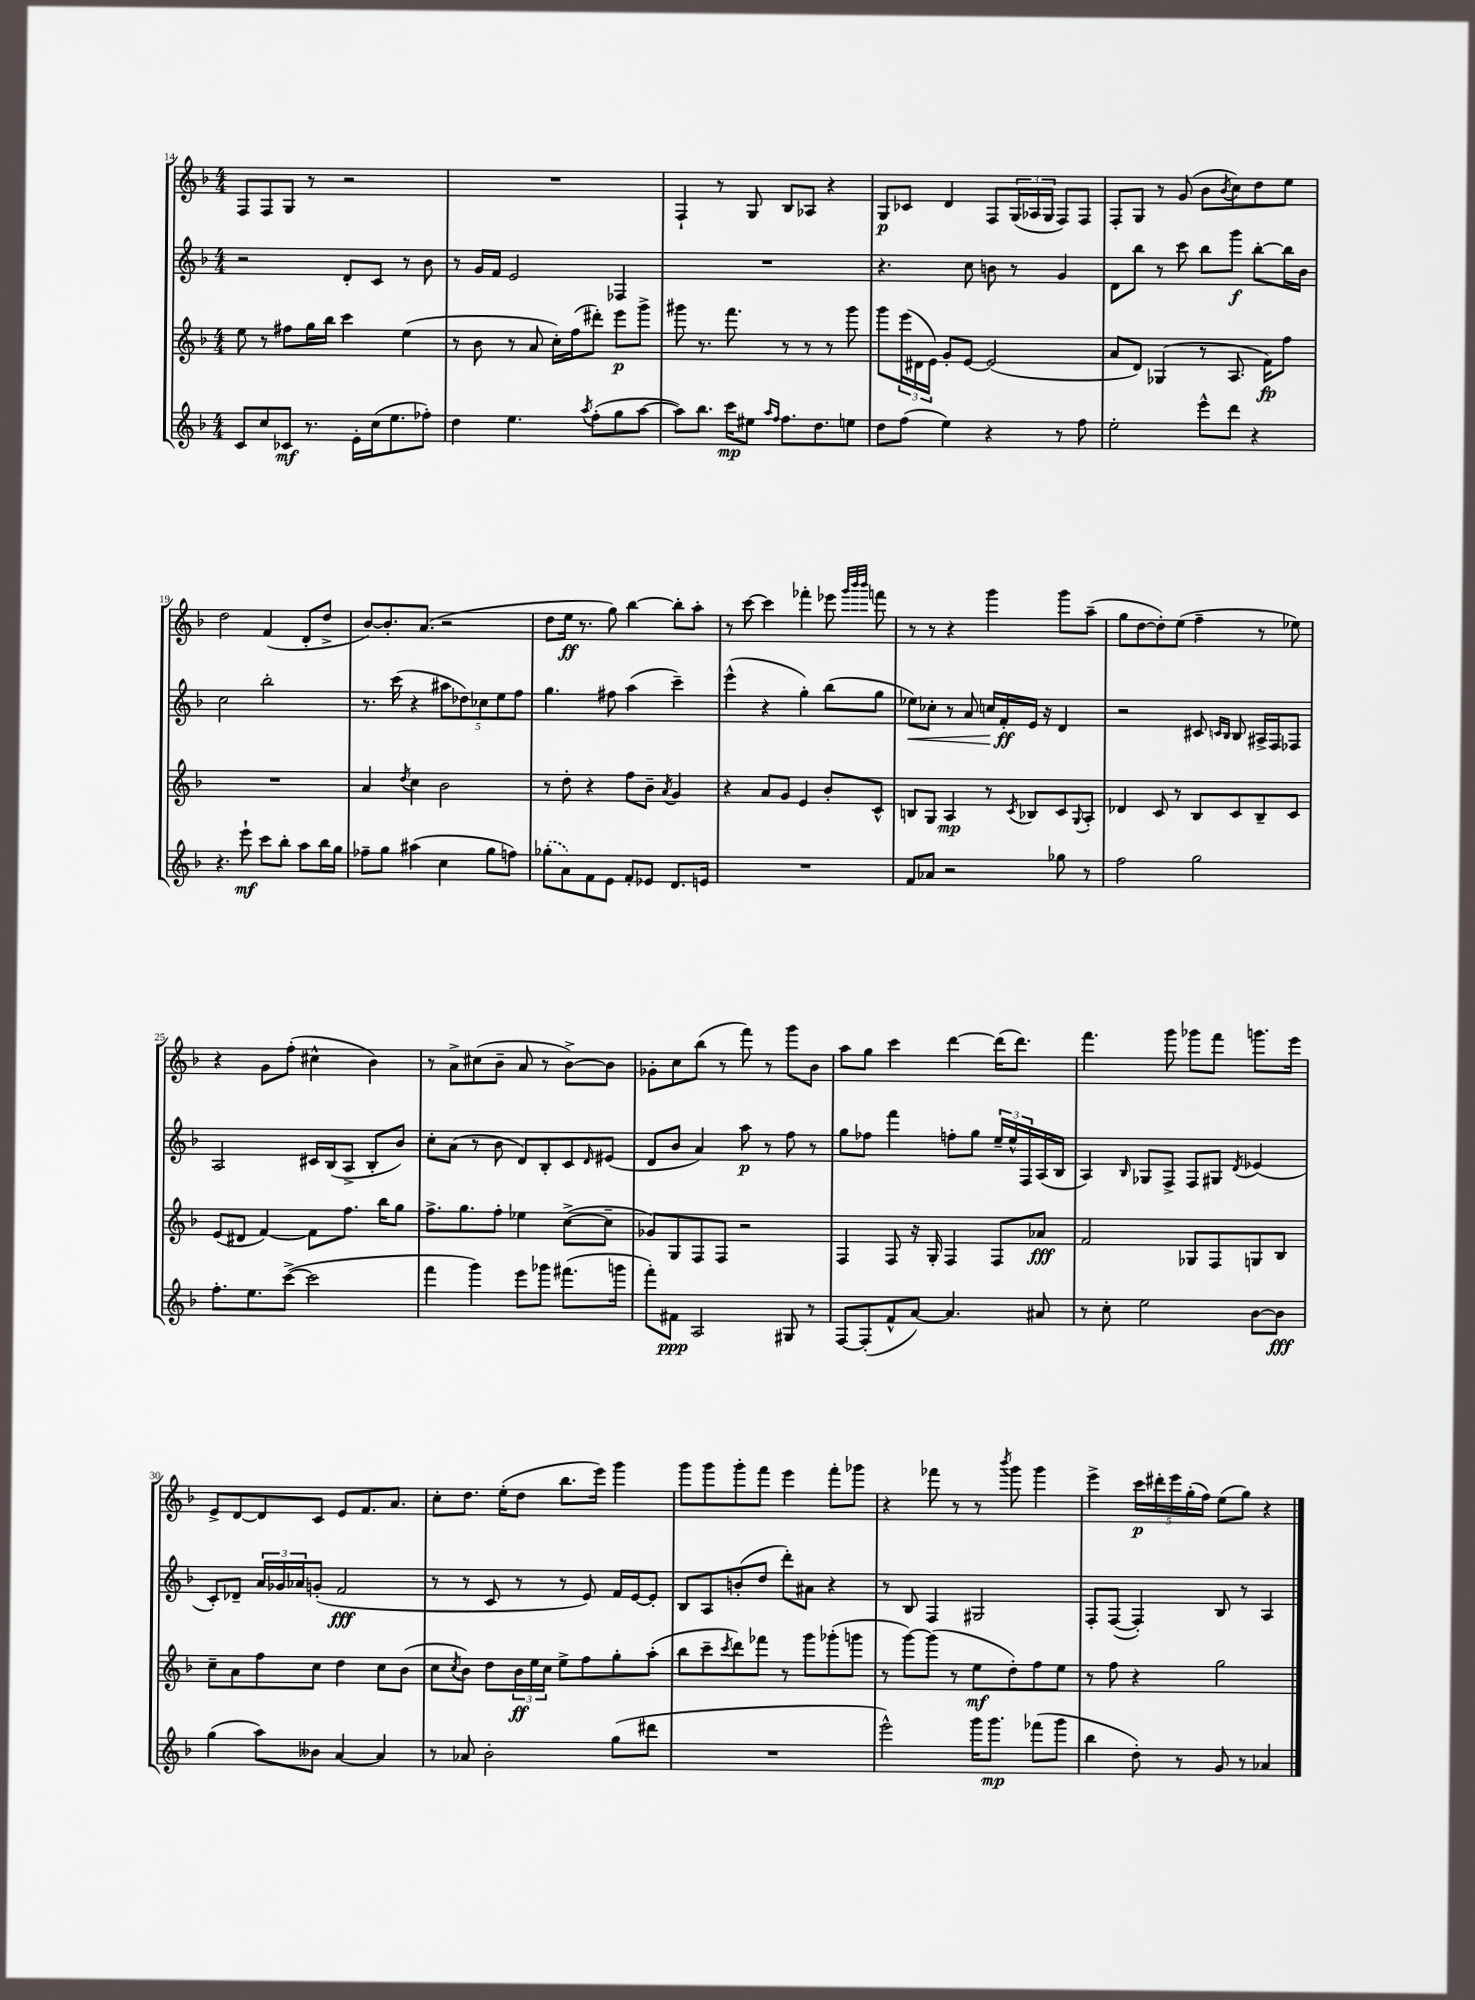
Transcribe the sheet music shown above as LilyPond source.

<<
\new StaffGroup <<
\new Staff = "s0" {
    \clef treble \key f \major \numericTimeSignature \time 4/4
    f8 f8 g8 r8 r2 |
    R1 |
    f4-! r8 g8 bes8 aes8 r4 |
    g8\p ces'8 d'4 f8 \tuplet 3/2 { g16( aes16 g16 } f8) f8 |
    f8-. g8 r8 g'8( bes'8 \acciaccatura { bes'8 } c''8) d''8 e''8 |
    d''2 f'4( d'8-. d''8-> |
    bes'8~) bes'8.-. a'8.( r2 |
    d''8 e''16\ff r8. g''8) bes''4~ bes''8-. a''8-. |
    r8 c'''8~ c'''4 fes'''4-. ees'''8 \grace { g'''32 bes'''32 bes'''32 } f'''8 |
    r8 r8 r4 g'''4 g'''8 a''8--( |
    g''8 d''8~ d''8-.) e''8( f''4-- r8 ees''8) |
    r4 g'8 f''8-.( cis''4-^ bes'4) |
    r8 a'8-> cis''8( bes'8-- a'8 r8 bes'8~->) bes'8 |
    ges'8-. c''8 bes''8( r8 f'''8) r8 g'''8 bes'8 |
    a''8 g''8 c'''4 d'''4~ d'''16( d'''8.) |
    f'''4. g'''8 ges'''8 f'''8 g'''8. e'''16 |
    e'8-> d'8~ d'8 c'8 e'8 f'8. a'8. |
    c''8-. d''8. e''16-.( d''8 bes''8. e'''16) g'''4 |
    g'''8 g'''8 g'''8-. f'''8 e'''4 f'''8-. ges'''8 |
    r4 fes'''8 r8 r8 \acciaccatura { bes'''8 } g'''8 g'''4 |
    e'''4-> \tuplet 5/4 { c'''16\p dis'''16-. e'''16 g''16-.( f''16) } e''8( g''8) r4 \bar "|." |
}
\new Staff = "s1" {
    \clef treble \key f \major \numericTimeSignature \time 4/4
    r2 d'8-. c'8 r8 bes'8 |
    r8 g'16 f'16 e'2 fes4 |
    R1 |
    r4. c''8 b'8 r8 g'4 |
    d'8 bes''8 r8 c'''8 bes''8 g'''8\f bes''8~-. bes''16 bes'16 |
    c''2 bes''2-. |
    r8. c'''16( r4 \tuplet 5/4 { ais''8 des''8) ces''8 e''8 f''8 } |
    g''4. fis''8 a''4( c'''4--) |
    e'''4-^( r4 g''4-.) bes''8( g''8 |
    ees''8\<) ces''8-. r8 a'8 c''16 f'16-.\ff\! e'16 r16 d'4 |
    r2 cis'8 \grace { c'16 bes16 } bes8 ais16-> f16 fes8 |
    a2 cis'16 bes16( a8-> bes8-. bes'8) |
    c''8-. a'8( r8 bes'8 d'8) bes8-. c'8 \grace { d'16 } eis'8( |
    d'8 bes'8 a'4) a''8\p r8 f''8 r8 |
    g''8 fes''8 f'''4 f''8-. g''8 \tuplet 3/2 { e''16-- e''16-^ f16 } a16( bes16 |
    a4) \grace { bes16 } ges8 f8-> f8 gis8 \acciaccatura { d'8 } ees'4( |
    c'8-.) des'8-- \tuplet 3/2 { a'16 ges'16 aes'16 } g'8-.( f'2\fff |
    r8 r8 c'8 r8 r8 e'8) f'16 e'16~ e'8-. |
    bes8 a8 b'8-.( d''8 d'''8-.) ais'8 r4 |
    r8 bes8 f4 gis2 |
    f8-. f8~( f4-.) bes8 r8 a4 \bar "|." |
}
\new Staff = "s2" {
    \clef treble \key f \major \numericTimeSignature \time 4/4
    e''8 r8 fis''8 g''16 bes''16 c'''4 e''4( |
    r8 bes'8 r8 a'8 c''16-.) f''16( dis'''8-.) e'''8\p g'''8-> |
    gis'''8 r8. f'''8. r8 r8 r8 gis'''8 |
    g'''8 \tuplet 3/2 { e'''16( dis'16 e'16) } g'8-. e'8~ e'2( |
    a'8 d'8) ges4( r8 a8. f'16\fp) f''8 |
    R1 |
    a'4 \acciaccatura { d''8 } c''4 bes'2 |
    r8 d''8-. r4 f''8 bes'8-- \acciaccatura { a'8 } g'4 |
    r4 a'8 g'8 e'4 bes'8-. c'8-^ |
    b8 g8 a4\mp r8 \acciaccatura { c'8 } bes8 c'8 \appoggiatura { g8 } a8-. |
    des'4 c'8 r8 bes8 c'8 bes8-- c'8 |
    e'8( dis'8 f'4~) f'8 f''8. bes''16 g''8 |
    f''8.-> g''8. f''8-. ees''4 c''8~->( c''8-- |
    ges'8) g8 f8 f8 r2 |
    f4 f8 r16 g16-. f4 f8 aes'8\fff |
    f'2 ges8 f8 g8 bes8 |
    c''8-- a'8 f''8 c''8 d''4 c''8 bes'8( |
    c''8 \acciaccatura { c''8 } bes'8) d''8 \tuplet 3/2 { bes'16\ff e''16 c''16 } e''8-> f''8 g''8-. a''8-.( |
    bes''8 c'''8-- \acciaccatura { c'''8 } d'''8) fes'''8 r8 g'''8 ges'''8-.( g'''8 |
    r8 g'''8~) g'''8( r8 e''8\mf d''8-.) f''8 e''8 |
    r8 f''8 r4 g''2 \bar "|." |
}
\new Staff = "s3" {
    \clef treble \key f \major \numericTimeSignature \time 4/4
    c'8 c''8 ces'8\mf r8. e'16-. c''16( e''8. fes''8-.) |
    d''4 e''4. \acciaccatura { a''8 } f''8-.( g''8 a''8~ |
    a''8) bes''8. c'''16\mp eis''8 \grace { a''16 f''16 } f''8. d''8. e''8 |
    d''8 f''8( e''4) r4 r8 f''8 |
    e''2-. e'''8-^ d'''8 r4 |
    r4. e'''8-!\mf c'''8 bes''8-. a''8 bes''16 g''16 |
    fes''8-- g''8 ais''4( c''4 g''8 f''8) |
    \once \slurDashed ges''8-.( a'8) f'8 e'8 f'8-. ees'8 d'8. e'16 |
    R1 |
    f'8 aes'8 r2 ges''8 r8 |
    f''2 g''2 |
    f''8.-. e''8. c'''8~->( c'''2 |
    f'''4 g'''4) e'''8 ges'''8 fis'''8.( g'''16 |
    f'''8-.) fis'8\ppp a2 gis8 r8 |
    f8~ f8-.( f'8-^ a'8~) a'4. ais'8 |
    r8 c''8-. e''2 bes'8~ bes'8\fff |
    g''4( a''8) beses'8 a'4~ a'4 |
    r8 aes'8 bes'2-. g''8( dis'''8 |
    R1 |
    e'''2-^) g'''16 g'''8.\mp fes'''8( g'''8 |
    bes''4 d''8-.) r8 g'8 r8 aes'4 \bar "|." |
}
>>
>>
\layout { \context { \Score currentBarNumber = #14 } }
